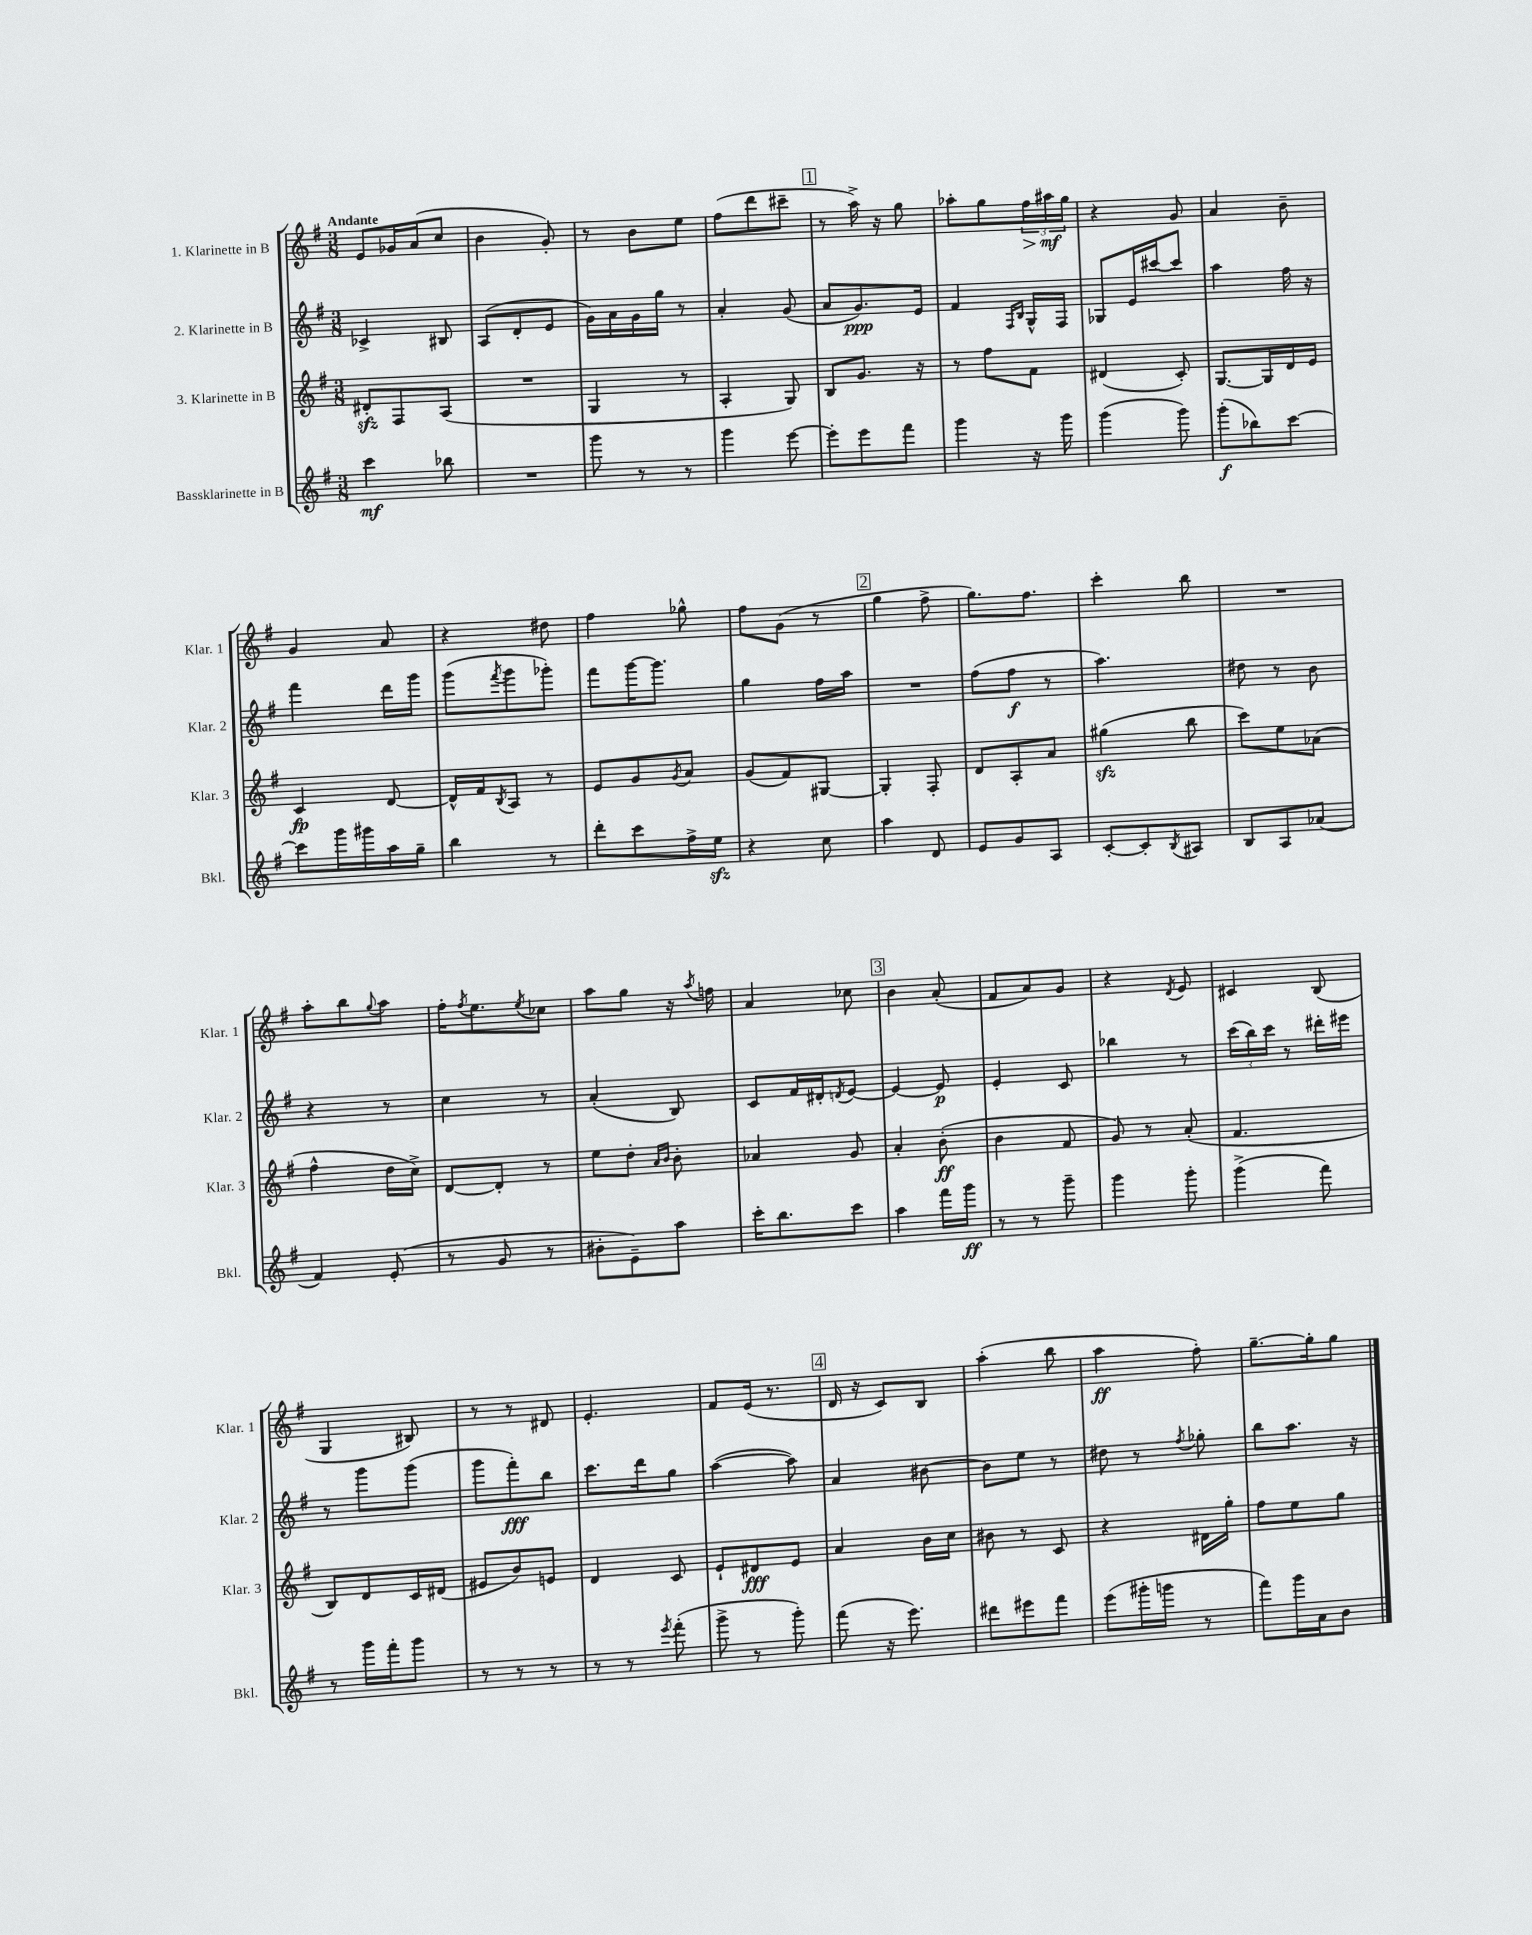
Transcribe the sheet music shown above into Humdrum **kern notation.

**kern	**kern	**kern	**kern
*staff4	*staff3	*staff2	*staff1
*clefG2	*clefG2	*clefG2	*clefG2
*k[f#]	*k[f#]	*k[f#]	*k[f#]
*M3/8	*M3/8	*M3/8	*M3/8
4ccc	8d#'	4c-^	8e
.	8F#	.	16g-
.	.	.	(16a
8bb-	(8A	8B#	8cc
=	=	=	=
4.r	4.r	(8A	4b
.	.	8d'	.
.	.	8e	8g')
=	=	=	=
8ggg	4G	16g)	8r
.	.	16a	.
8r	.	16g	8b
.	.	16gg	.
8r	8r	8r	8ee
=	=	=	=
4ggg	4A'	4a'	(8ff#
.	.	.	8ddd
[8eee	8G)	(8g	8ccc#~
=	=	=	=
8eee']	8B	8a	8r
8eee	8.g	8.g)	16aa^)
.	.	.	16r
8fff#	.	.	8gg
.	16r	16e	.
=	=	=	=
4ggg	8r	4f#	8aa-'
.	8ff#	.	8gg
.	.	16qqF#	.
.	.	16qqB	.
16r	8f#	16G^^	24ff#
.	.	.	24aa#
16ggg	.	16F#	.
.	.	.	24gg
=	=	=	=
(4ggg	(4d#	8G-	4r
.	.	16e	.
.	.	[16ccc#	.
8ggg)	8c')	8ccc#]	8g
=	=	=	=
(8ggg'	[8.G	4aa	4a
8bb-)	.	.	.
.	16G]	.	.
[8ccc	16d	16ff#	8b~
.	16e	16r	.
=	=	=	=
8ccc]	4c	4fff#	4g
16ggg	.	.	.
16ggg#	.	.	.
16aa	[8d	16ddd	8a
16gg~	.	16ggg	.
=	=	=	=
4bb	16d^^]	(8ggg	4r
.	16f#	.	.
.	8qB	8qfff#	.
.	8A	8ggg	.
8r	8r	8ggg-')	8dd#
=	=	=	=
8ddd'	8e	8fff#	4ff#
8ccc	8g	[16ggg	.
.	.	8.ggg]	.
.	8qg	.	.
16ff#^	8a	.	8gg-^^
16ee	.	.	.
=	=	=	=
4r	(8g	4gg	8ff#
.	8f#)	.	(8g
8cc	[8G#	16ff#	8r
.	.	16aa	.
=	=	=	=
4aa	4G#']	4.r	4gg
8d	8F#'	.	8ff#^
=	=	=	=
8e	8d	(8ff#	8.gg)
8g	8A'	8ff#	.
.	.	.	8.ff#
8A	8a	8r	.
=	=	=	=
[8c'	(4gg#	4.aa)	4ccc'
8c']	.	.	.
8qB	.	.	.
8A#	8bb	.	8bb
=	=	=	=
8B	8ccc)	8dd#	4.r
8A	8ee	8r	.
(8a-	(8a-	8b	.
=	=	=	=
4f#)	4ff#^^	4r	8aa'
.	.	.	8bb
.	.	.	8qqgg
(8e'	16dd	8r	8aa
.	16cc^)	.	.
=	=	=	=
8r	[8d	4cc	16ff#'
.	.	.	8qff#
.	.	.	8.ee
8g	8d']	.	.
.	.	.	8qee
8r	8r	8r	8cc-
=	=	=	=
8b#'	8ee	(4a'	8aa
8e~)	8dd'	.	8gg
.	16qqa	.	.
.	16qqb	.	.
8aa	8b'	8B)	16r
.	.	.	8qaa
.	.	.	16ff
=	=	=	=
16ccc'	4a-	8c	4a
8.bb	.	.	.
.	.	16f#	.
.	.	16d#'	.
.	.	8qd	.
8ccc	8g	[8e	8cc-
=	=	=	=
4aa	4a'	4e_	4b
16fff#	(8b'	8e]	(8a'
16ggg	.	.	.
=	=	=	=
8r	4b	4e'	8f#
8r	.	.	8a)
8ggg~	8f#	8c	8g
=	=	=	=
4ggg	8g)	4bb-	4r
.	8r	.	.
.	.	.	8qd
8ggg'	(8a'	8r	8e
=	=	=	=
(4ggg^	4.f#	(24ccc	4c#
.	.	24bb)	.
.	.	24ccc	.
.	.	8r	.
8fff#)	.	16ddd#'	(8B
.	.	16eee#	.
=	=	=	=
8r	8B)	8r	4G
16ggg	8d	8ggg	.
16fff#'	.	.	.
8ggg	16c	(8ggg	8B#)
.	(16d#	.	.
=	=	=	=
8r	8e#	8ggg	8r
8r	8b)	8fff#')	8r
8r	8e	8bb	8d#
=	=	=	=
8r	4d	8.ccc	4.e'
8r	.	.	.
.	.	16ddd	.
8qeee	.	.	.
(8fff#'	8c	8gg	.
=	=	=	=
8ggg^	8e`	([4aa	8f#
8r	8d#	.	(16e
.	.	.	8.r
8ggg')	8e	8aa])	.
=	=	=	=
(8fff#	4a	4a	16d
.	.	.	16r
16r	.	.	8c)
8.eee)	.	.	.
.	16b	[8b#	8B
.	16cc	.	.
=	=	=	=
8ddd#	8b#	8b#]	(4aa'
8eee#	8r	8ee	.
8fff#	8c	8r	8bb
=	=	=	=
(8eee	4r	8dd#	4aa
16ggg#'	.	8r	.
16ggg	.	.	.
.	.	8qff#	.
8r	16d#	8gg-'	8ff#')
.	16gg'	.	.
=	=	=	=
8fff#)	8ff#	8bb	[8.gg~
16ggg	8ee	8.aa	.
16a	.	.	16gg']
8b	8gg	.	8gg
.	.	16r	.
==	==	==	==
*-	*-	*-	*-
